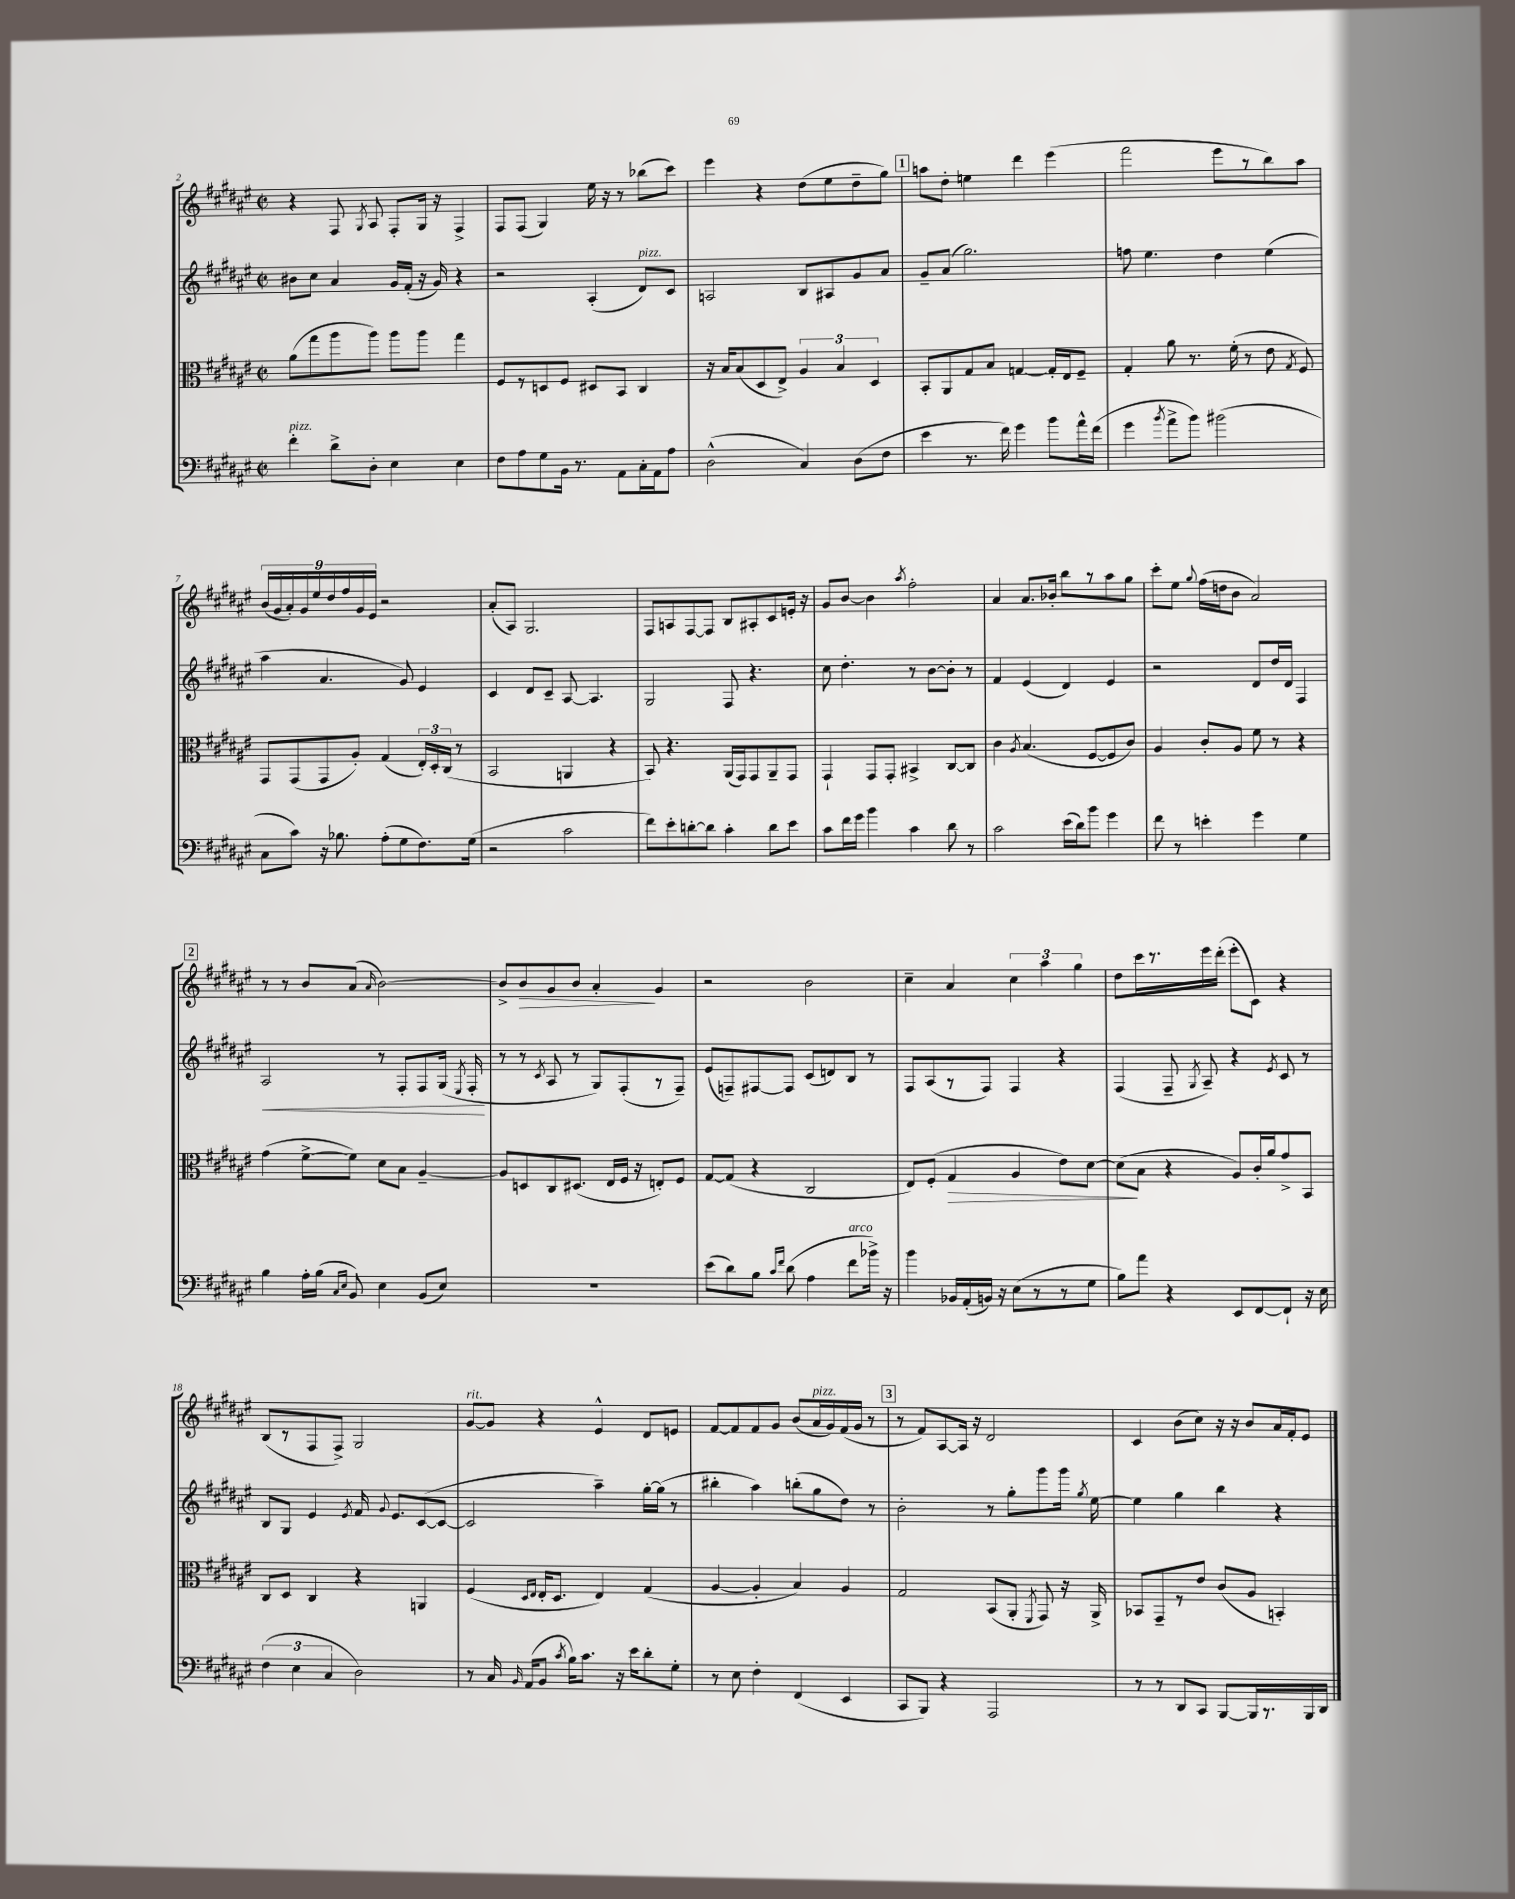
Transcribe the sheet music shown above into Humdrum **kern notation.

**kern	**kern	**dynam	**kern	**dynam	**kern	**dynam
*part4	*part3	*part3	*part2	*part2	*part1	*part1
*staff4	*staff3	*staff3	*staff2	*staff2	*staff1	*staff1
*clefF4	*clefC3	*	*clefG2	*	*clefG2	*
*k[f#c#g#d#a#e#]	*k[f#c#g#d#a#e#]	*	*k[f#c#g#d#a#e#]	*	*k[f#c#g#d#a#e#]	*
*M2/2	*M2/2	*	*M2/2	*	*M2/2	*
*met(c|)	*met(c|)	*	*met(c|)	*	*met(c|)	*
=2	=2	=2	=2	=2	=2	=2
!LO:TX:a:i:t=pizz.	!	!	!	!	!	!
4f#'\	(8a#\L	.	8b#X\L	.	4r	.
.	8gg#\	.	8cc#\J	.	.	.
8d#^\L	8aa#\	.	4a#/	.	8F#/	.
.	.	.	.	.	8qG#/	.
8D#'\J	8aa#\J)	.	.	.	8A#/	.
4E#\	8aa#\L	.	16g#/LL	.	8F#'/L	.
.	.	.	(16f#'/JJ	.	.	.
.	8aa#\J	.	16r	.	16G#/Jk	.
.	.	.	16g#/)	.	16r	.
4E#\	4gg#\	.	4r	.	4F#^/	.
=3	=3	=3	=3	=3	=3	=3
8F#\L	8F#/L	.	2r	.	8F#/L	.
8A#\	8r	.	.	.	(8F#/J	.
8G#\	8Dn/	.	.	.	4G#/)	.
16BB\Jk	8F#/J	.	.	.	.	.
8.r	.	.	.	.	.	.
.	8D#X/L	.	(4A#'/	.	16ee#\	.
.	.	.	.	.	16r	.
8AA#\L	8BB/J	.	.	.	8r	.
!	!	!	!LO:TX:a:i:t=pizz.	!	!	!
16C#'\L	4C#/	.	8d#/L)	.	(8bb-X\L	.
16AA#\J	.	.	.	.	.	.
8A#\J	.	.	8c#/J	.	8ccc#\J)	.
=4	=4	=4	=4	=4	=4	=4
(2D#^^\	16r	.	2An/	.	4eee#\	.
.	16B/KL	.	.	.	.	.
.	(8B/	.	.	.	.	.
.	8D#/	.	.	.	4r	.
.	8E#^/J)	.	.	.	.	.
4C#/)	6A#/	.	8B/L	.	(8dd#\L	.
.	.	.	8A#X/	.	8ee#\	.
.	6B/	.	.	.	.	.
(8D#\L	.	.	8g#/	.	8dd#~\	.
.	6D#/	.	.	.	.	.
8F#\J	.	.	8a#/J	.	8gg#\J)	.
!!LO:REH:place=s1:t=1
=5	=5	=5	=5	=5	=5	=5
4e#\	8BB'/L	.	8g#~/L	.	8aan\L	.
.	8AA#/	.	(8a#/J	.	8dd#'\J	.
8.r	8G#/	.	2.gg#\)	.	4een\	.
.	8B/J	.	.	.	.	.
16f#\)	.	.	.	.	.	.
4g#\	[4Gn/	.	.	.	4ddd#\	.
8b\L	16G'/LL]	.	.	.	(4eee#\	.
.	16E#/J	.	.	.	.	.
16a#^^\L	8F#~/J	.	.	.	.	.
(16f#\JJ	.	.	.	.	.	.
=6	=6	=6	=6	=6	=6	=6
4g#\	4G#'/	.	8ffn\	.	2fff#\	.
.	.	.	4.ee#\	.	.	.
8qb/	.	.	.	.	.	.
8a#^\L	8a#\	.	.	.	.	.
8b\J)	8.r	.	.	.	.	.
(2b#X\	.	.	4dd#\	.	8eee#\L	.
.	(16f#'\	.	.	.	.	.
.	8r	.	.	.	8r	.
.	8e#\	.	(4ee#\	.	8bb\)	.
.	8qG#/	.	.	.	.	.
.	8F#/)	.	.	.	8aa#\J	.
!!LO:LB:g=z
=7	=7	=7	=7	=7	=7	=7
8C#\L	8GG#/L	.	4aa#\	.	(18b/LL	.
.	.	.	.	.	18g#/	.
.	.	.	.	.	18a#'/)	.
8c#\J)	(8GG#/	.	.	.	.	.
.	.	.	.	.	18g#/	.
.	.	.	.	.	18ee#/	.
16r	8GG#/	.	4.a#/	.	.	.
.	.	.	.	.	18dd#/	.
8.B-X\	.	.	.	.	.	.
.	.	.	.	.	18ff#/	.
.	8A#'/J)	.	.	.	.	.
.	.	.	.	.	18g#/	.
.	.	.	.	.	18e#/JJ	.
(8A#'\L	(4G#/	.	.	.	2r	.
8G#\	.	.	8g#/)	.	.	.
8.F#\)	24E#'/LL)	.	4e#/	.	.	.
.	24D#'/	.	.	.	.	.
.	(24C#/JJ	.	.	.	.	.
.	8r	.	.	.	.	.
(16G#\Jk	.	.	.	.	.	.
=8	=8	=8	=8	=8	=8	=8
2r	2BB/	.	4c#/	.	(8a#'/L	.
.	.	.	.	.	8A#/J)	.
.	.	.	8d#/L	.	2.G#/	.
.	.	.	8c#~/J	.	.	.
2c#\	4AAn/	.	[8A#/	.	.	.
.	.	.	4.A#/]	.	.	.
.	4r	.	.	.	.	.
=9	=9	=9	=9	=9	=9	=9
8f#\L)	8BB/)	.	2G#/	.	8F#/L	.
8e#'\	4.r	.	.	.	8An/	.
[8dn'\	.	.	.	.	[8F#/	.
8d\J]	.	.	.	.	8F#/J]	.
4c#'\	(16AA#/LL	.	8F#/	.	8B/L	.
.	16GG#/J)	.	.	.	.	.
.	8GG#/	.	4.r	.	8A#X'/	.
8d\L	8AA#~/	.	.	.	8c#/	.
8e#\J	8GG#/J	.	.	.	16en'/Jk	.
.	.	.	.	.	16r	.
=10	=10	=10	=10	=10	=10	=10
8c#\L	4GG#`/	.	8cc#\	.	8g#/L	.
16f#\L	.	.	4.dd#'\	.	[8b/J	.
16g#\JJ	.	.	.	.	.	.
4b\	8GG#/L	.	.	.	4b\]	.
.	8GG#'/J	.	.	.	.	.
.	.	.	.	.	8qaa#/	.
4c#\	4BB#X^/	.	8r	.	2ff#'\	.
.	.	.	[8b\L	.	.	.
8d#\	[8C#/L	.	8b'\J]	.	.	.
8r	8C#/J]	.	8r	.	.	.
=11	=11	=11	=11	=11	=11	=11
2c#\	4c#\	.	4f#/	.	4a#/	.
.	8qA#/	.	.	.	.	.
.	(4.B/	.	(4e#/	.	8.a#/L	.
.	.	.	.	.	16b-X'/Jk	.
(16e#\LL	.	.	4d#/)	.	8bb\L	.
16d#\J)	.	.	.	.	.	.
8b\J	[8F#/L	.	.	.	8r	.
4g#\	8F#/]	.	4e#/	.	8aa#\	.
.	8c#/J)	.	.	.	8gg#\J	.
=12	=12	=12	=12	=12	=12	=12
8f#\	4A#/	.	2r	.	8ccc#'\L	.
8r	.	.	.	.	8ee#\J	.
.	.	.	.	.	8qqgg#/	.
4en'\	8c#'/L	.	.	.	(16ff#\LL	.
.	.	.	.	.	16ddn\J	.
.	8A#/J	.	.	.	8b\J	.
4g#\	8f#\	.	8d#/L	.	2a#/)	.
.	8r	.	16dd#/L	.	.	.
.	.	.	16d#/JJ	.	.	.
4G#\	4r	.	4F#/	.	.	.
!!LO:LB:g=z
!!LO:REH:place=s1:t=2
=13	=13	=13	=13	=13	=13	=13
!	!	!	!	!LO:HP:b	!	!
4B\	(4g#\	.	2A#/	<	8r	.
.	.	.	.	.	8r	.
16A#'\LL	[8f#^\L	.	.	.	8b/L	.
(16B\JJ	.	.	.	.	.	.
16qqC#/LL	.	.	.	.	.	.
16qqE#/JJ	.	.	.	.	.	.
8BB/)	8f#\J])	.	.	.	(8a#/J	.
.	.	.	.	.	16qqa#/	.
4E#\	8d#\L	.	8r	.	[2b\)	.
.	8B\J	.	8F#'/L	.	.	.
(8BB/L	[4A#~/	.	8F#/	.	.	.
8E#/J)	.	.	(16G#/Jk	.	.	.
.	.	.	8qE#/	.	.	.
.	.	.	16F#'/	.	.	.
.	.	.	.	[	.	.
=14	=14	=14	=14	=14	=14	=14
1r	8A#/L]	.	8r	.	8b^/L]	.
!	!	!	!	!	!	!LO:HP:b
.	8Dn/	.	8r	.	8b/	>
.	.	.	8qc#/	.	.	.
.	8C#/	.	8A#/	.	8g#/	.
.	(8.D#X/J	.	8r	.	8b/J	.
.	.	.	8G#/L)	.	4a#'/	.
.	16E#/LL	.	.	.	.	.
.	16F#/JJ	.	(8F#'/	.	.	.
.	16r	.	.	.	.	.
.	8En'/L)	.	8r	.	4g#/	]
.	8F#/J	.	8F#~/J)	.	.	.
=15	=15	=15	=15	=15	=15	=15
(8e#\L	[8G#/L	.	(8e#/L	.	2r	.
8d#\)	(8G#/J]	.	8Fn~/)	.	.	.
8B\J	4r	.	[8F#X/	.	.	.
16qqc#/LL	.	.	.	.	.	.
16qqf#/JJ	.	.	.	.	.	.
(8d#\	.	.	8F#/J]	.	.	.
4A#\	2C#/	.	(8c#/L	.	2b\	.
.	.	.	8dn/)	.	.	.
!LO:TX:a:i:t=arco	!	!	!	!	!	!
8f#\L	.	.	8B/J	.	.	.
16b-X^\Jk)	.	.	8r	.	.	.
16r	.	.	.	.	.	.
=16	=16	=16	=16	=16	=16	=16
4b\	8E#/L)	.	8F#/L	.	4cc#~\	.
.	(8F#'/J	.	(8A#/	.	.	.
!	!	!LO:HP:b	!	!	!	!
16BB-X/LL	4G#/	>	8r	.	4a#/	.
(16AA#'/	.	.	.	.	.	.
16BBn/JJ)	.	.	8F#/J)	.	.	.
16r	.	.	.	.	.	.
(8E#\L	4A#/	.	4F#/	.	6cc#\	.
8r	.	.	.	.	.	.
.	.	.	.	.	6aa#\	.
8r	8e#\L)	.	4r	.	.	.
.	.	.	.	.	6gg#\	.
8G#\J	[8d#\J	.	.	.	.	.
=17	=17	=17	=17	=17	=17	=17
8B\L)	(8d#\L]	.	(4F#/	.	8dd#\L	.
8a#\J	8B\J	]	.	.	16ccc#\L	.
.	.	.	.	.	8.r	.
4r	4r	.	8F#~/	.	.	.
.	.	.	8qG#/	.	.	.
.	.	.	8A#~/)	.	16eee#\	.
.	.	.	.	.	(16ddd#'\JJ	.
8EE#/L	8A#/L)	.	4r	.	8eee#'\L	.
[8FF#/	16c#'/L	.	.	.	8c#\J)	.
.	16a#/J	.	.	.	.	.
.	.	.	8qe#/	.	.	.
8FF#`/J]	8g#^/	.	8c#/	.	4r	.
16r	8BB/J	.	8r	.	.	.
16E#\	.	.	.	.	.	.
!!LO:LB:g=z
=18	=18	=18	=18	=18	=18	=18
(6F#\	8C#/L	.	8B/L	.	(8B/L	.
.	8D#/J	.	8G#/J	.	8r	.
6E#\	.	.	.	.	.	.
.	4C#/	.	4e#/	.	8F#/	.
6C#/	.	.	.	.	.	.
.	.	.	.	.	8F#^/J)	.
.	.	.	8qe#/	.	.	.
2D#\)	4r	.	16f#/	.	2G#/	.
.	.	.	8qqg#/	.	.	.
.	.	.	8.e#/L	.	.	.
.	4AAn/	.	([8c#/	.	.	.
.	.	.	8c#/J_	.	.	.
=19	=19	=19	=19	=19	=19	=19
!	!	!	!	!	!LO:TX:a:i:t=rit.	!
8r	(4F#/	.	2c#/]	.	[8g#/L	.
16C#/	.	.	.	.	8g#/J]	.
16qqBB/	.	.	.	.	.	.
(16AA#/KL	.	.	.	.	.	.
.	16qqD#/LL	.	.	.	.	.
.	16qqE#/JJ	.	.	.	.	.
8BB/J	16E#'/KL	.	.	.	4r	.
.	8.D#/J	.	.	.	.	.
8qc#/	.	.	.	.	.	.
16B\KL)	.	.	.	.	.	.
8.c#\J	.	.	.	.	.	.
.	4E#/)	.	4aa#~\)	.	4e#^^/	.
16r	.	.	.	.	.	.
16e#\KL	.	.	.	.	.	.
8d#'\	(4G#/	.	[16gg#'\LL	.	8d#/L	.
.	.	.	(16gg#\JJ]	.	.	.
8G#'\J	.	.	8r	.	8en/J	.
=20	=20	=20	=20	=20	=20	=20
8r	[4A#/	.	4bb#X'\	.	[8f#/L	.
8E#\	.	.	.	.	8f#/]	.
4F#'\	4A#'/]	.	4aa#\)	.	8f#/	.
.	.	.	.	.	8g#/J	.
(4FF#/	4B/)	.	(8bbn'\L	.	(8b/L	.
!	!	!	!	!	!LO:TX:a:i:t=pizz.	!
.	.	.	8gg#\	.	16a#/L	.
.	.	.	.	.	16g#/)	.
4EE#/	4A#/	.	8dd#\J)	.	(16f#/	.
.	.	.	.	.	16g#/JJ	.
.	.	.	8r	.	8r	.
!!LO:REH:place=s1:t=3
=21	=21	=21	=21	=21	=21	=21
8CC#/L	2G#/	.	2b'\	.	8r	.
8BBB/J)	.	.	.	.	8f#/L)	.
4r	.	.	.	.	[8A#/	.
.	.	.	.	.	16A#/Jk]	.
.	.	.	.	.	16r	.
2AAA#/	(8BB/L	.	8r	.	2d#/	.
.	8AA#'/J	.	8gg#'\L	.	.	.
.	8qFF#/	.	.	.	.	.
.	8GG#/)	.	8ggg#\	.	.	.
.	16r	.	16ggg#\Jk	.	.	.
.	.	.	8qgg#/	.	.	.
.	16AA#^/	.	[16ee#\	.	.	.
=22	=22	=22	=22	=22	=22	=22
8r	8BB-X/L	.	4ee#\]	.	4c#/	.
8r	8GG#~/	.	.	.	.	.
8DD#/L	8r	.	4gg#\	.	(8b\L	.
8CC#/J	8e#/J	.	.	.	8cc#\J)	.
[8BBB/L	(8c#/L	.	4bb\	.	16r	.
.	.	.	.	.	16r	.
16BBB/L]	8A#/J	.	.	.	8b/L	.
8.r	.	.	.	.	.	.
.	4BBn'/)	.	4r	.	16a#/L	.
.	.	.	.	.	16f#'/J	.
16BBB/	.	.	.	.	8e#/J	.
16DD#/JJ	.	.	.	.	.	.
==	==	==	==	==	==	==
*-	*-	*-	*-	*-	*-	*-
